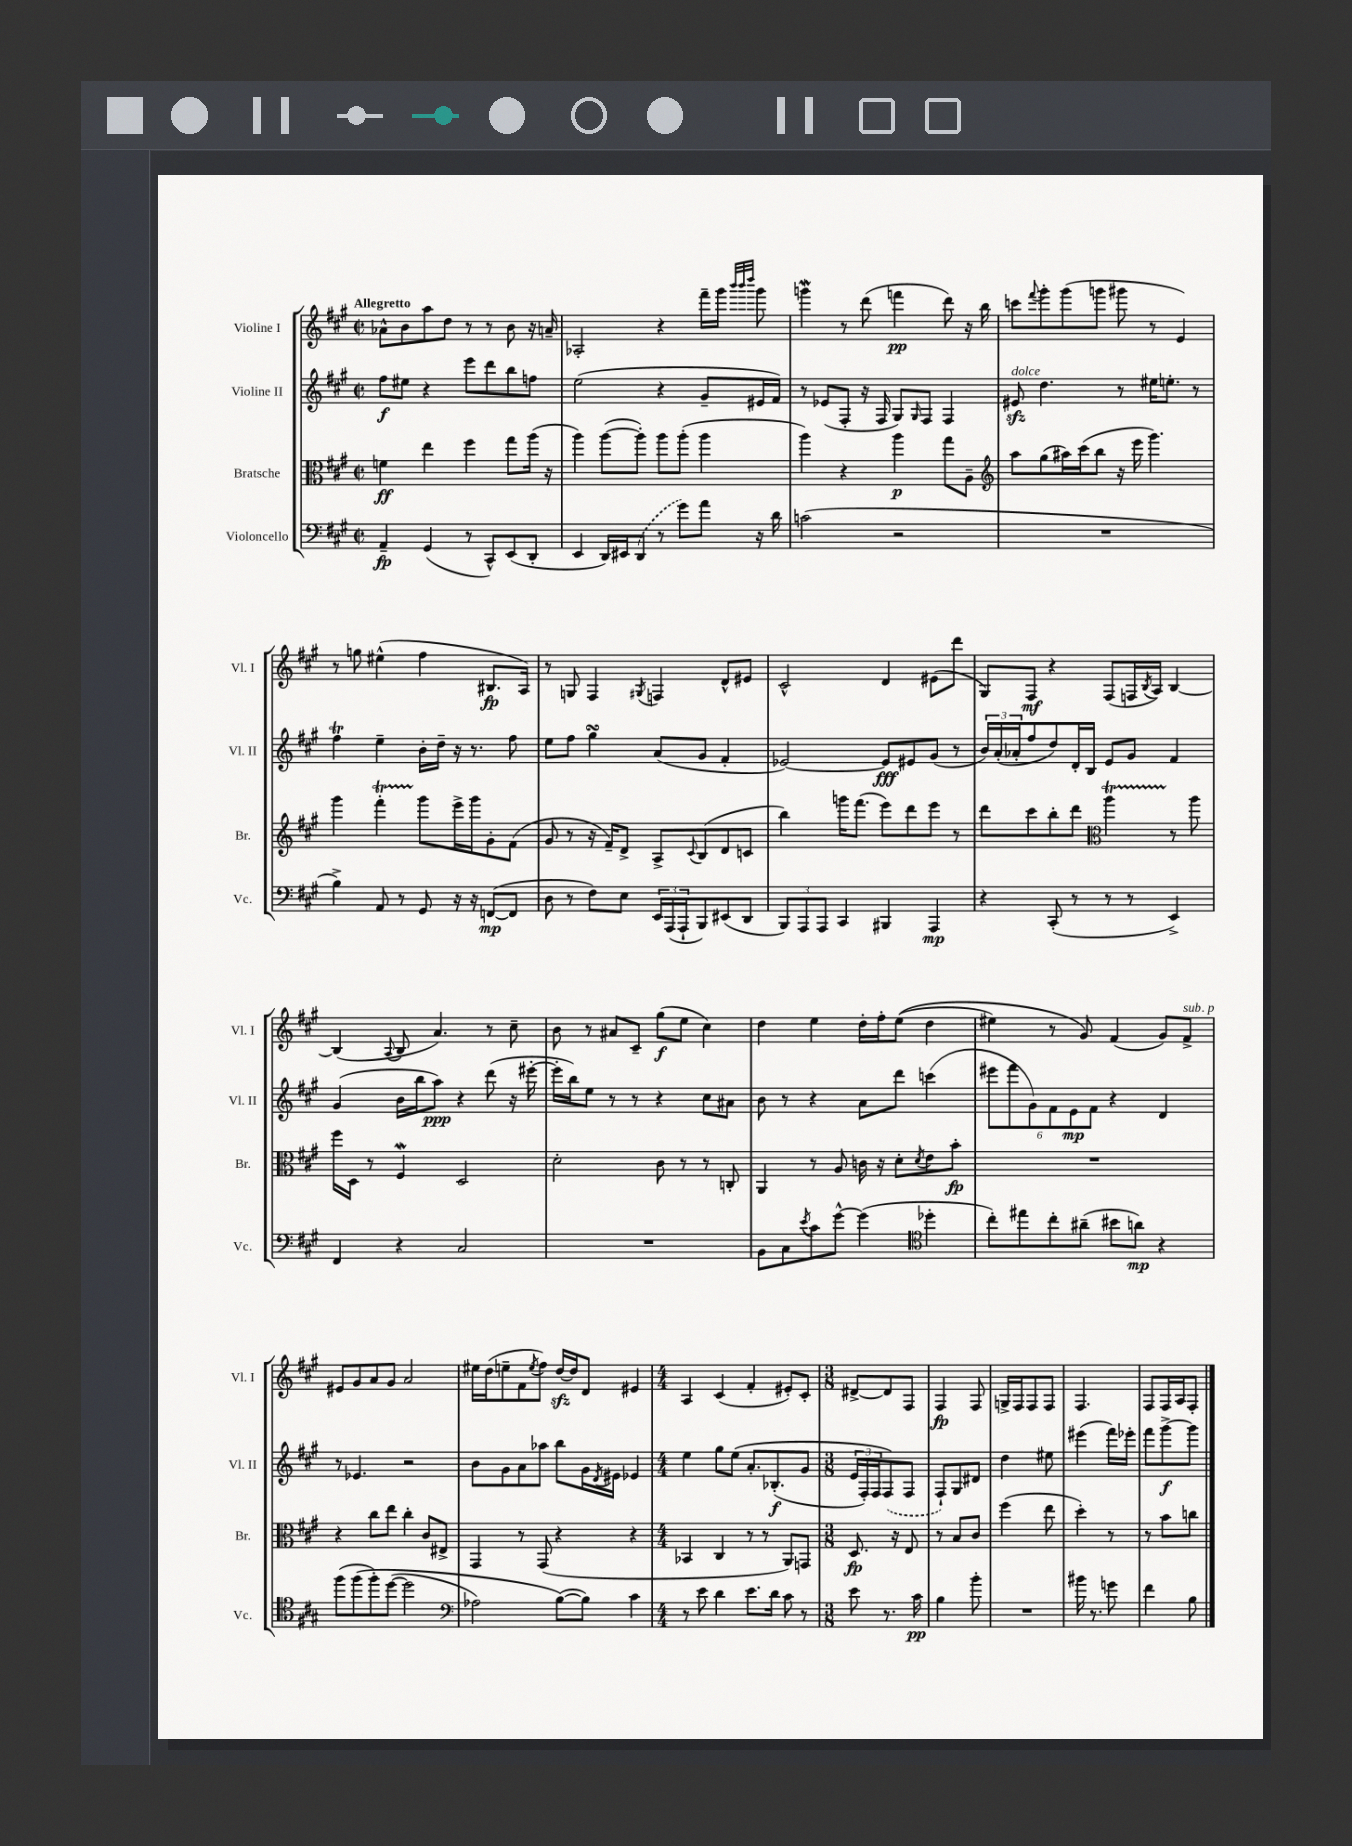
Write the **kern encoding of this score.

**kern	**kern	**kern	**kern
*staff4	*staff3	*staff2	*staff1
*clefF4	*clefC3	*clefG2	*clefG2
*k[f#c#g#]	*k[f#c#g#]	*k[f#c#g#]	*k[f#c#g#]
*M2/2	*M2/2	*M2/2	*M2/2
*met(c|)	*met(c|)	*met(c|)	*met(c|)
4AA~	4f	8ff#	8a-^^
.	.	8ee#	8b
(4GG#	4ee	4r	8aa
.	.	.	8dd
8r	4ff#	8eee	8r
8CC#^^)	.	8ddd	8r
(8EE	8gg#	8bb	8b
8DD'	(16aa	8ff	16r
.	16r	.	16a~
=	=	=	=
4EE	4aa)	(2ee	2A-'
16DD)	([8aa	.	.
16EE#	.	.	.
(8DD	8aa'])	.	.
8r	8aa	4r	4r
8g#)	(8aa'	.	.
8a	4aa	8g#~	16fff#~
.	.	.	16ggg#
.	.	.	32qqbbb
.	.	.	32qqbbb
.	.	.	32qqdddd
16r	.	16e#	8ggg#
16d	.	16f#)	.
=	=	=	=
(2c	4aa)	8r	4ggg
.	.	(8e-	.
.	4r	8F#'	8r
.	.	16r	(8ddd
.	.	16F#	.
2r	4aa	8G#)	4fff
.	.	16qqG#	.
.	.	8F#	.
.	8gg#	4F#	8ddd)
.	8A~	.	16r
.	.	.	16bb
=	=	=	=
*	*clefG2	*	*
1r	8aa	8e#	8ccc
.	.	.	8qqfff#
.	(8gg#	4.dd	8ggg#'
.	16aa#)	.	(8ggg#
.	(16ccc#	.	.
.	8bb	.	8ggg
.	16r	8r	8ggg#
.	16eee	.	.
.	4.ggg#)	16ee#	8r
.	.	8.ee'	.
.	.	.	4e)
.	.	8r	.
=	=	=	=
4B^)	4ggg#	4ff#	8r
.	.	.	8gg
8AA	4fff#'	4ee~	(4ee#^^
8r	.	.	.
8GG#	8ggg#	16b'	4ff#
.	.	16dd~	.
16r	16eee^	16r	.
16r	16ggg#	8.r	.
([8FF	8g#'	.	8.B#
8FF]	(8f#	8ff#	.
.	.	.	16A)
=	=	=	=
8D	8g#	8ee	8r
8r	8r	8ff#	8G
8F#)	16r	4gg#	4F#
.	16f#~)	.	.
8E	8d^	.	.
.	.	.	8qG#
24EE	8A^	(8a	4F
(24AAA	.	.	.
24AAA`	.	.	.
.	8qqc#	.	.
8BBB)	(8B	8g#	.
(8EE#	8d	4f#'	8d^^
8DD	8c	.	8e#
=	=	=	=
12BBB)	4bb)	[2e-)	2c#^^
12AAA	.	.	.
12AAA	.	.	.
4CC#	16ggg	.	.
.	(8.fff#	.	.
4BBB#	8eee)	8e-]	4d
.	8ddd	8e#	.
4AAA	8eee	(8g#	(8e#
.	8r	8r	8ddd
=	=	=	=
4r	8ddd	24b)	8G#)
.	.	(24a'	.
.	.	24a-'	.
.	8ccc#	8ff#	8F#
(8CC#'	8bb'	8dd)	4r
8r	8ddd	16d'	.
.	.	16B	.
*	*clefC3	*	*
8r	4aa	8e	(8F#
8r	.	8g#	16F
.	.	.	8qB
.	.	.	16A)
4EE^)	8r	4f#	[4B
.	8aa	.	.
=	=	=	=
4FF#	16ff#	(4g#	(4B]
.	16D	.	.
.	8r	.	.
.	.	.	8qqA
4r	4F#	16b	8B
.	.	16bb	.
.	.	8aa)	4.a)
2C#	2D	4r	.
.	.	(8ddd	8r
.	.	16r	8cc#~
.	.	[16eee#'	.
=	=	=	=
1r	2d'	16eee#']	8b
.	.	16bb)	.
.	.	8ee	8r
.	.	8r	8a#
.	.	8r	8c#~
.	8c#	4r	(8gg#
.	8r	.	8ee
.	8r	8cc#	4cc#)
.	8C'	8a#	.
=	=	=	=
8BB	4AA	8b	4dd
8C#	.	8r	.
8qe	.	.	.
8c#	8r	4r	4ee
[8g#^^	8A	.	.
(4g#]	16c	8a	16dd'
.	16r	.	16ff#'
.	8d'	8ddd	&((8ee
*clefC4	*	*	*
.	8qd	.	.
4dd-'	8e	(4ccc	4dd
.	8b'	.	.
=	=	=	=
8cc#')	1r	12eee#	4ee#)
.	.	12fff#	.
8ee#	.	.	.
.	.	12g#)	.
8cc#'	.	12f#	8r
.	.	12e	.
(8a#~	.	.	8g#&)
.	.	12f#	.
8b#	.	4r	(4f#
8a)	.	.	.
4r	.	4d	8g#)
.	.	.	8f#^
=	=	=	=
(8ff#	4r	8r	8e#
&(8ff#	.	4.e-	8g#
8ff#')	8cc#	.	8a
([8dd	8ee	.	8g#
2dd]	4cc#'	2r	2a
.	8c#	.	.
.	8E#^	.	.
=	=	=	=
*clefF4	*	*	*
2A-)	4GG#	8b	16ee#
.	.	.	(16dd
.	.	8g#	8ee~
.	8r	8a	8f#
.	.	.	8qee
.	(8GG#	8aa-	8ff#)
([8B&)	4r	8bb	[16dd
.	.	.	16dd]
8B])	.	16g#	8d
.	.	8qd	.
.	.	16e#	.
4c#	4r	4e-	4e#
=	=	=	=
*M4/4	*M4/4	*M4/4	*M4/4
8r	4BB-	4ee	4A
8e	.	.	.
4d	4C#	8gg#	(4c#
.	.	&(8ee	.
8.e	8r	8.a'	4f#'
.	8r	.	.
16d	.	(8.B-'	.
8c#	8AA)	.	8e#')
8r	8GG	8g#	8c#'
=	=	=	=
*M3/8	*M3/8	*M3/8	*M3/8
8e	8.D	24e	[8d#^
.	.	24F#')	.
.	.	24F#	.
8.r	.	(8F#&)	8d#]
.	16r	.	.
.	8E	8F#	8F#
16c#	.	.	.
=	=	=	=
4B	8r	8F#`)	4F#
.	8B	8G#	.
8b'	8c#	8d#	8F#
=	=	=	=
4.r	(4ff#	4dd	16G^
.	.	.	16F#
.	.	.	8F#
.	8ee	8ee#	8F#
=	=	=	=
16b#	4dd')	(4eee#	4.F#
8.r	.	.	.
8g	8r	16fff#)	.
.	.	16eee-'	.
=	=	=	=
4f#	8r	8fff#	8F#
.	8b	[8ggg#^	16F#
.	.	.	16A
8B	8cc	8ggg#]	8F#'
==	==	==	==
*-	*-	*-	*-
